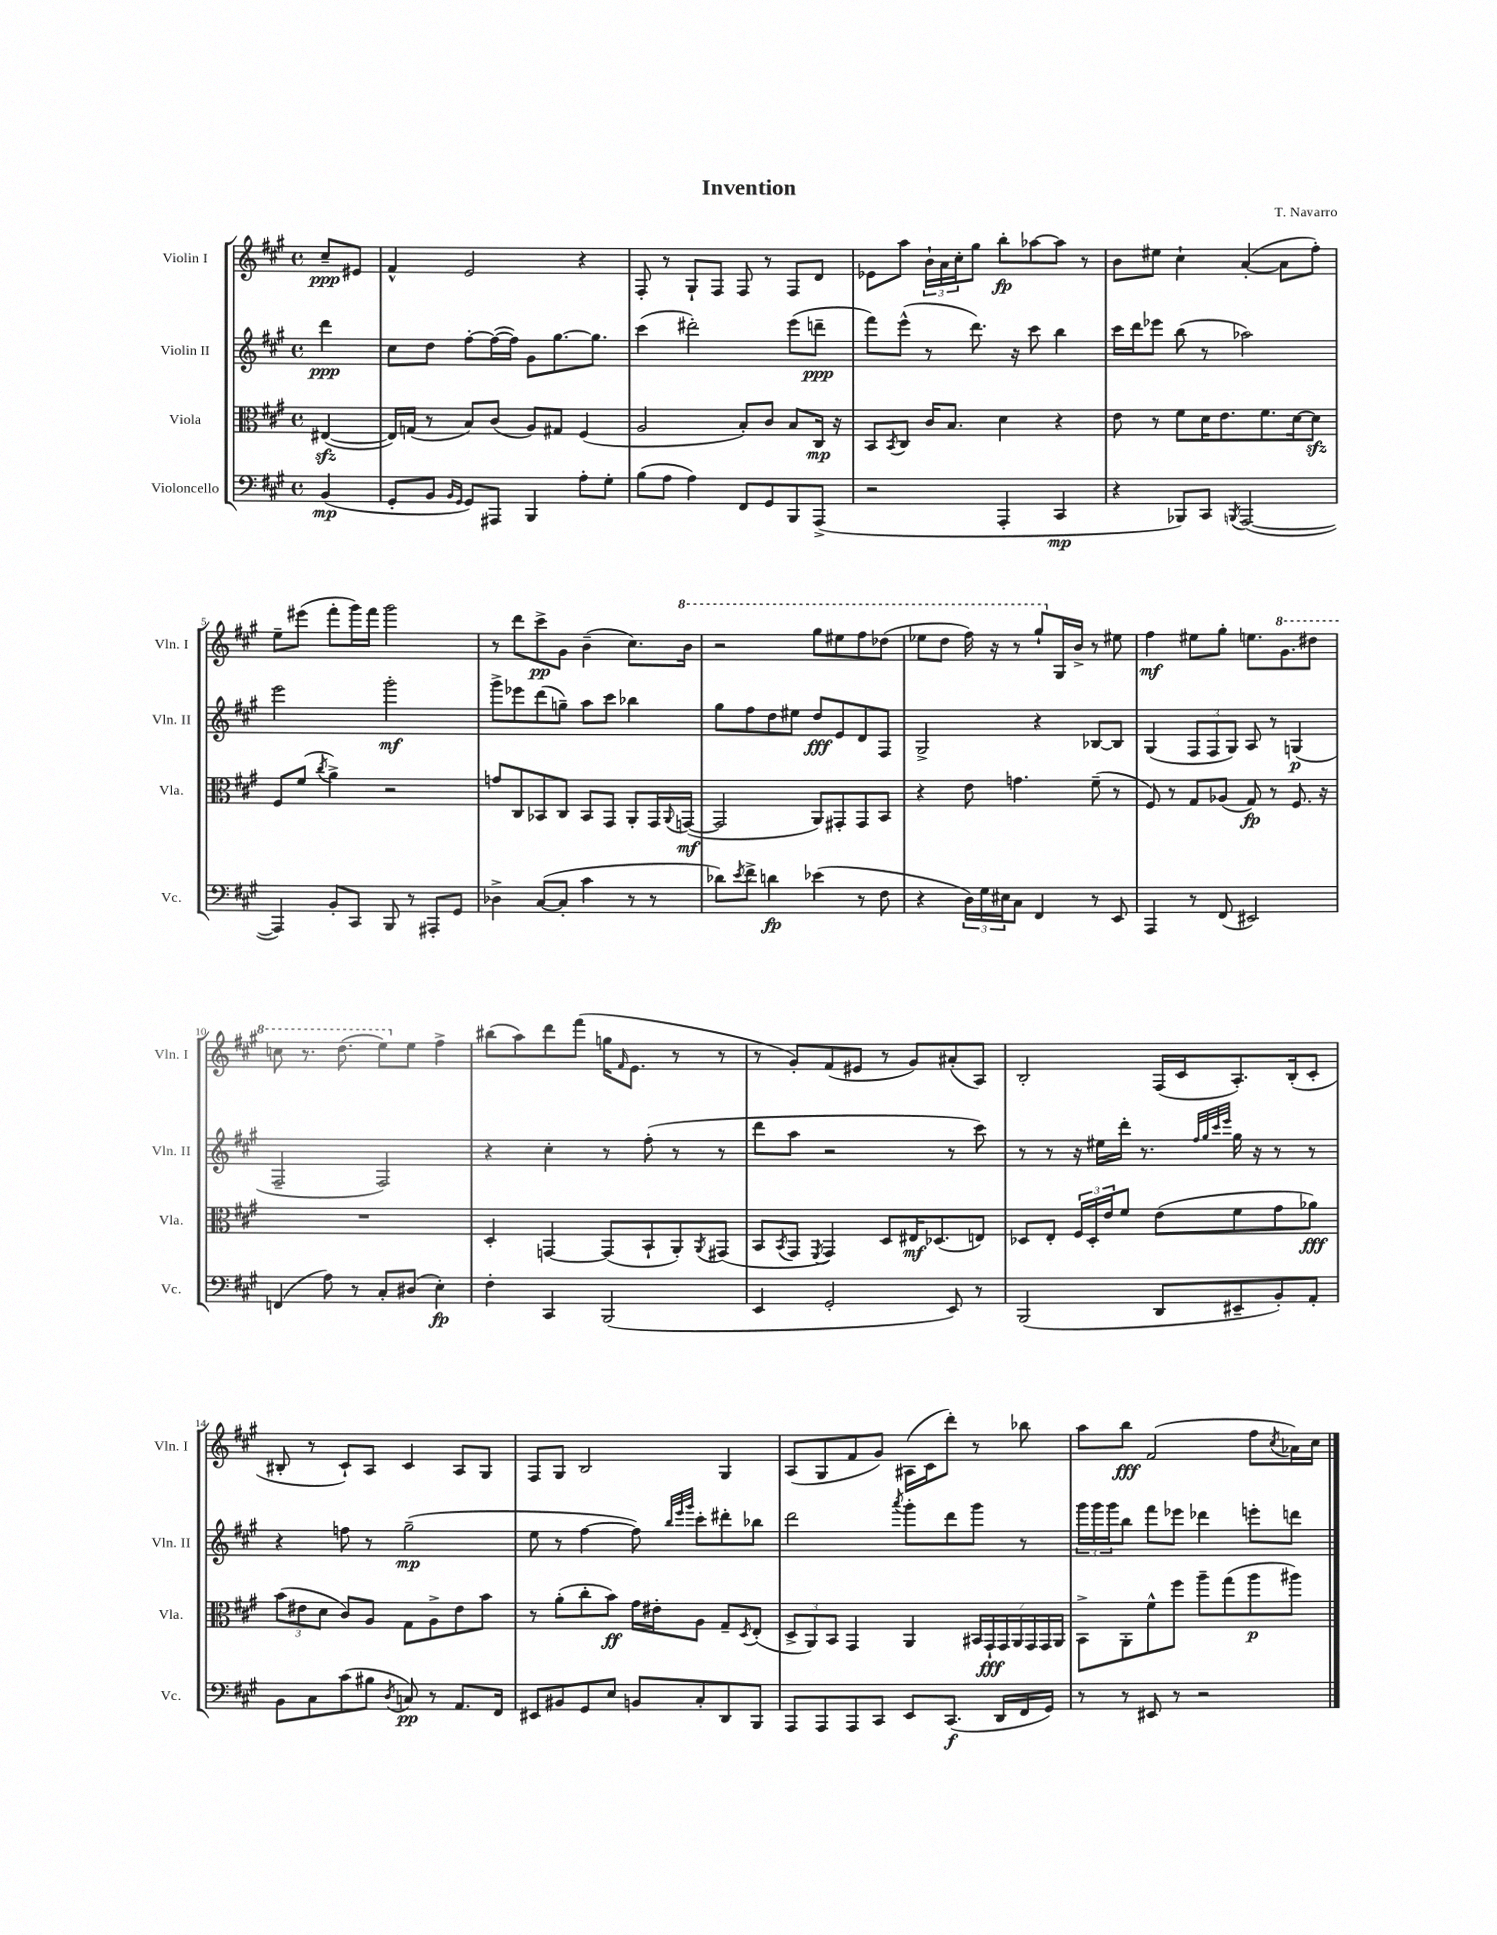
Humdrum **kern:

**kern	**kern	**kern	**kern
*staff4	*staff3	*staff2	*staff1
*clefF4	*clefC3	*clefG2	*clefG2
*k[f#c#g#]	*k[f#c#g#]	*k[f#c#g#]	*k[f#c#g#]
*M4/4	*M4/4	*M4/4	*M4/4
*met(c)	*met(c)	*met(c)	*met(c)
(4BB	([4E#	4ddd	8cc#~
.	.	.	8e#
=	=	=	=
8GG#'	16E#])	8cc#	4f#^^
.	(16G	.	.
8BB	8r	8dd	.
16qqBB	.	.	.
16qqGG#	.	.	.
8GG#)	8B)	[8ff#'	2e
8AAA#	(8c#	(16ff#_	.
.	.	16ff#])	.
4BBB	8A)	8g#	.
.	8G#	[8.gg#	.
8A'	(4F#	.	4r
.	.	8.gg#]	.
8G#'	.	.	.
=	=	=	=
(8B	2A	(4ccc#	8F#'
8A	.	.	8r
4A)	.	2ddd#')	8G#`
.	.	.	8F#
8FF#	8B')	.	8F#
8GG#	8c#	.	8r
8BBB	8B	(8eee	8F#
(8AAA^	16C#	8ddd~	8d
.	16r	.	.
=	=	=	=
2r	8BB	8fff#)	8e-
.	8qBB	.	.
.	8C#	(8eee^^	8aa
.	16c#	8r	24b`
.	.	.	24a
.	8.B	.	.
.	.	.	24cc#'
.	.	8.ddd)	8gg#
4AAA'	4d	.	8bb'
.	.	16r	.
.	.	8ccc#	[8aa-
4CC#	4r	4bb	8aa-]
.	.	.	8r
=	=	=	=
4r	8e	16ccc#	8b
.	.	16ddd	.
.	8r	8eee-	8ee#
8BBB-)	8f#	(8bb	4cc#`
8CC#	16d	8r	.
.	8.e	.	.
8qBBB	.	.	.
([2AAA	.	2aa-)	([4a'
.	8.f#	.	.
.	.	.	8a]
.	[16d	.	.
.	8d]	.	8ff#')
=	=	=	=
4AAA])	8F#	2eee	8ee~
.	(8f#	.	(8eee#
.	8qcc#	.	.
8BB'	4a^)	.	8fff#'
8CC#	.	.	16ggg#)
.	.	.	16fff#
8BBB	2r	2ggg#'	2ggg#
8r	.	.	.
8AAA#'	.	.	.
8GG#	.	.	.
=	=	=	=
4D-^	8g	8ggg#^	8r
.	8C#	8eee-	8ddd
([8C#	8BB-	(8ddd	8ccc#^
8C#']	8C#	8gg~)	8g#
4c#	8BB-	8aa	(4b~
.	8GG#	8ccc#	.
8r	8AA'	4bb-	8.cc#)
8r	16GG#	.	.
.	8qqAA	.	.
.	([16GG	.	16bb
=	=	=	=
8d-)	2GG]	8gg#	2r
8qe	.	.	.
8f#^	.	8ff#	.
4d	.	8dd	.
.	.	8ee#	.
(4e-	8AA)	8dd	8ggg#
.	8GG#'	8e	8eee#
8r	8GG#	8d	8fff#
8F#	8BB	8F#	(8ddd-
=	=	=	=
4r	4r	2G#^	8eee-
.	.	.	8ddd
24D)	8e	.	16fff#)
24G#	.	.	.
.	.	.	16r
24E#	.	.	.
8C#	4.g	.	8r
4FF#	.	4r	8ggg#`
.	.	.	16G#
.	.	.	16b^
8r	(8f#~	[8B-	8r
8EE	8r	8B-]	8ee#
=	=	=	=
4AAA	8F#)	(4G#	4ff#
.	8r	.	.
8r	8G#	12F#	8ee#
.	.	12F#	.
(8FF#	(8A-	.	8gg#'
.	.	12G#)	.
2EE#)	8G#)	8A	8.ee
.	8r	8r	.
.	.	.	8.gg#
.	8.F#	(4G	.
.	.	.	8ddd#
.	16r	.	.
=	=	=	=
(4FF	1r	2F#~	8ccc
.	.	.	8.r
8A)	.	.	.
.	.	.	(8.ddd
8r	.	.	.
8C#'	.	2F#)	8eee)
(8D#	.	.	8ee
4E')	.	.	4ff#^
=	=	=	=
4F#'	4D'	4r	(8bb#
.	.	.	8aa)
4CC#	[4GG	4cc#'	8ddd
.	.	.	(8fff#
(2BBB	(8GG]	8r	16gg
.	.	.	16qqf#
.	.	.	8.e
.	8BB`	(8ff#'	.
.	8AA')	8r	8r
.	8qAA	.	.
.	(8GG#	8r	8r
=	=	=	=
4EE	8BB	8ddd	8r
.	8qBB	.	.
.	8GG#	8aa	8g#')
.	8qFF#	.	.
2GG#'	4GG#)	2r	(8f#
.	.	.	8e#
.	8D	.	8r
.	16E#	.	8g#)
.	(8.D-	.	.
8EE)	.	8r	(8a#'
8r	8E)	8ccc#)	8A)
=	=	=	=
(2BBB	8D-	8r	2B'
.	8E'	8r	.
.	24F#	16r	.
.	24D-'	.	.
.	.	16ee#	.
.	24e	.	.
.	8f#	16ddd'	.
.	.	8.r	.
8DD	(8e	.	(16F#
.	.	.	16c#
.	.	32qqff#	.
.	.	32qqgg#	.
.	.	32qqccc#	.
.	.	32qqeee	.
8EE#~	8f#	16gg#	8.A')
.	.	16r	.
8BB')	8g#	8r	.
.	.	.	(16B'
8AA'	8a-)	8r	8c#'
=	=	=	=
8BB	(12b	4r	8B#'
.	12e#	.	.
8C#	.	.	8r
.	12d	.	.
(8c#	8c#)	8ff	8c#`)
8B#	8A	8r	8A
8qD	.	.	.
8C)	8G#	(2gg#~	4c#
8r	8A^	.	.
8.AA	8e#	.	8A
.	8b	.	8G#
16FF#	.	.	.
=	=	=	=
8EE#	8r	8ee	8F#
8BB#	(8a'	8r	8G#
8GG#	8cc#'	[4ff#	2B
8E	8b)	.	.
8BB	16g#	8ff#])	.
.	16e#'	.	.
.	.	32qqbb	.
.	.	32qqeee	.
.	.	32qqggg#	.
8C#'	8A	8ccc#'	.
8DD	8G#~	8ddd#'	4G#
.	8qD	.	.
8BBB	(8E'	8bb-	.
=	=	=	=
8AAA	12D^	2ddd	(8A
.	12AA)	.	.
8AAA	.	.	8G#
.	12BB	.	.
8AAA	4GG#	.	8f#
8CC#	.	.	8g#)
.	.	8qaaa	.
8EE	4AA	8ggg#'	(16A#
.	.	.	16c#
(8.CC#	.	8ddd	8ddd')
.	28BB#	8ggg#	8r
.	28GG#`	.	.
16DD	.	.	.
.	28GG#	.	.
.	28AA	.	.
16FF#	.	8r	8bb-
.	28GG#	.	.
.	28GG#	.	.
16GG#)	.	.	.
.	28AA	.	.
=	=	=	=
8r	8BB^	24ggg#	8aa
.	.	24ggg#	.
.	.	24ggg#	.
8r	8AA'	8bb	8bb
8EE#	8f#^^	8fff#	(2f#
8r	8ff#	8eee-	.
2r	8aa~	4ddd-	.
.	(8gg#	.	.
.	8aa	8eee'	8ff#
.	.	.	8qcc#
.	8aa#)	8ddd	16a-)
.	.	.	16cc#
==	==	==	==
*-	*-	*-	*-
